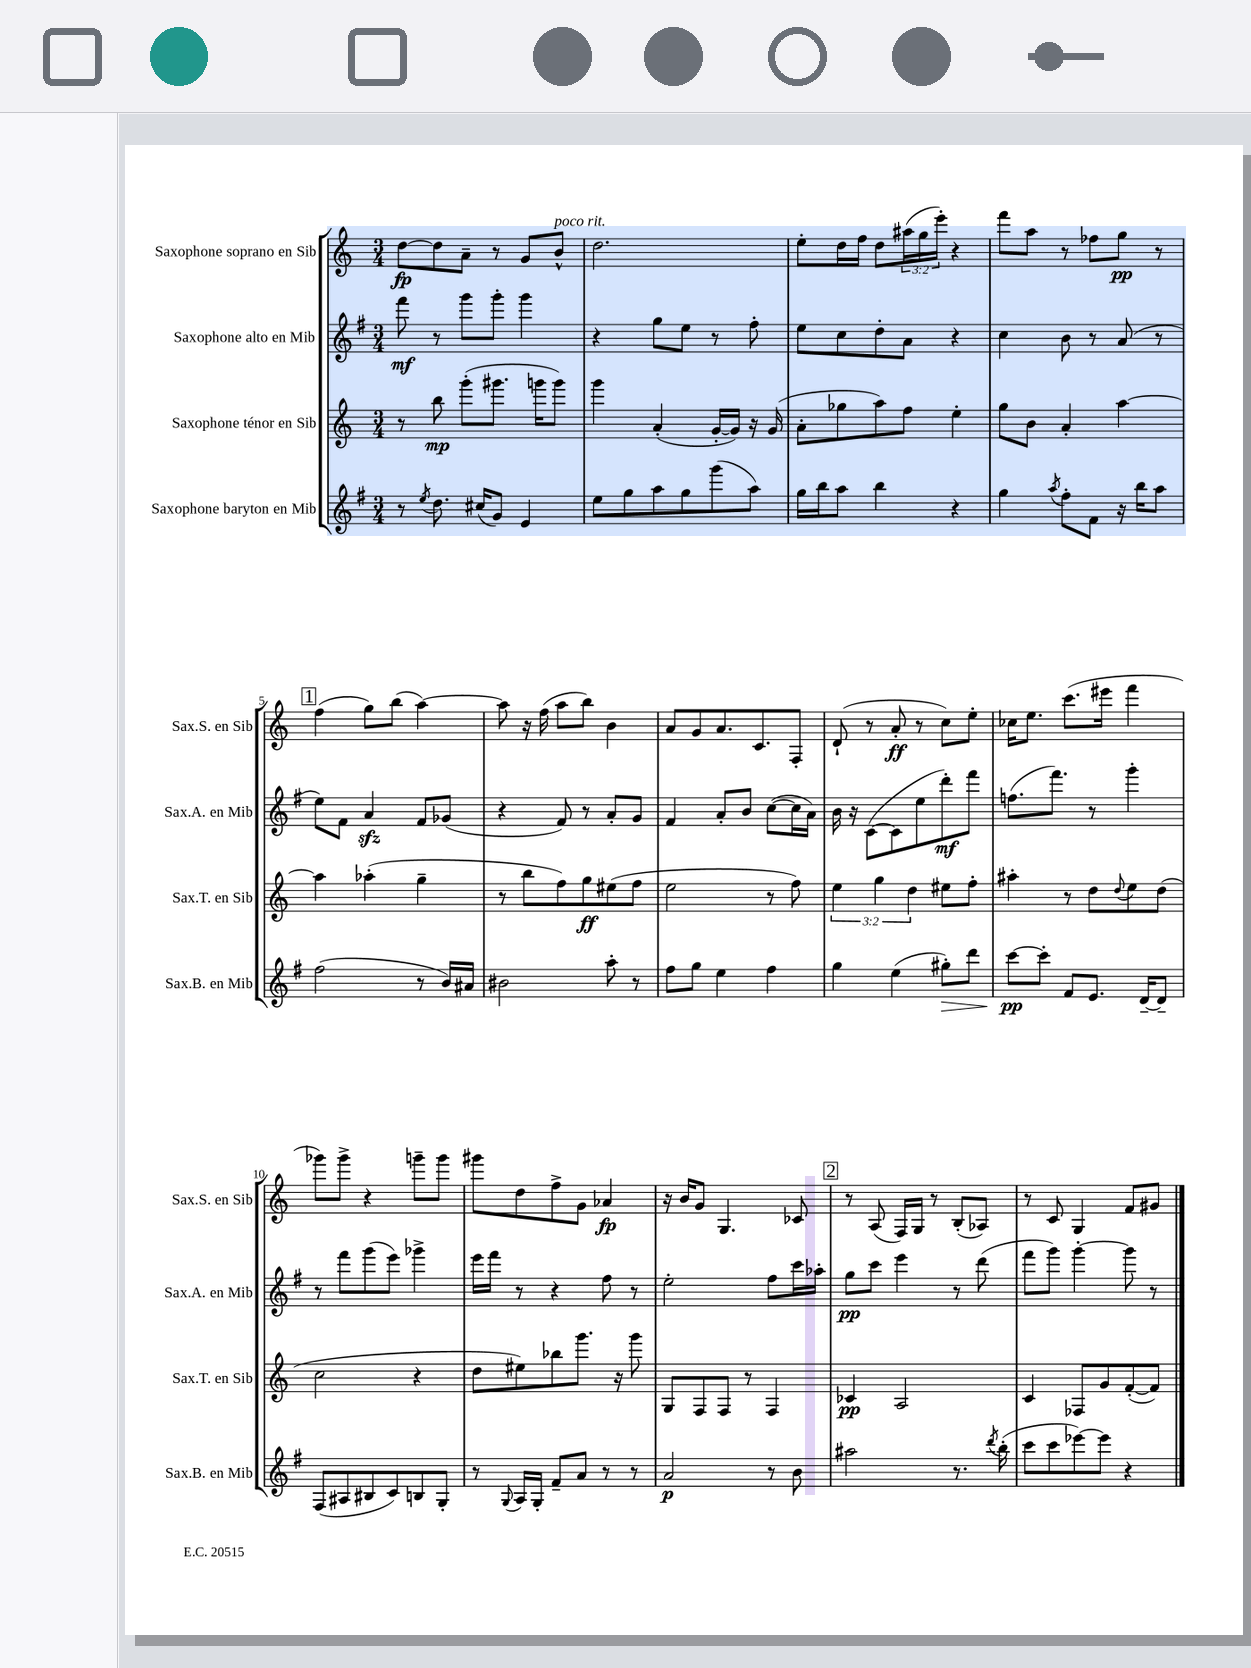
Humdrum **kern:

**kern	**dynam	**kern	**dynam	**kern	**dynam	**kern	**dynam
*part4	*part4	*part3	*part3	*part2	*part2	*part1	*part1
*staff4	*staff4	*staff3	*staff3	*staff2	*staff2	*staff1	*staff1
*I"Saxophone baryton en Mib	*	*I"Saxophone ténor en Sib	*	*I"Saxophone alto en Mib	*	*I"Saxophone soprano en Sib	*
*I'Sax.B. en Mib	*	*I'Sax.T. en Sib	*	*I'Sax.A. en Mib	*	*I'Sax.S. en Sib	*
*clefG2	*	*clefG2	*	*clefG2	*	*clefG2	*
*k[f#]	*	*k[]	*	*k[f#]	*	*k[]	*
*M3/4	*	*M3/4	*	*M3/4	*	*M3/4	*
=1	=1	=1	=1	=1	=1	=1	=1
8r	.	8r	.	8fff#\	mf	[8dd\L	fp
8qee/	.	.	.	.	.	.	.
8.dd\	.	8bb\	mp	8r	.	8dd\]	.
.	.	(8ggg'\L	.	8ggg\L	.	8a~\J	.
(16cc#X/KL	.	.	.	.	.	.	.
8g/J)	.	8.ggg#X\J	.	8ggg'\J	.	8r	.
4e/	.	.	.	4ggg\	.	8g/L	.
.	.	16gggn\KL	.	.	.	.	.
!	!	!	!	!	!	!LO:TX:a:i:t=poco rit.	!
.	.	8ggg\J)	.	.	.	8b^^/J	.
=2	=2	=2	=2	=2	=2	=2	=2
8ee\L	.	4ggg\	.	4r	.	2.dd\	.
8gg\	.	.	.	.	.	.	.
8aa\	.	(4a'/	.	8gg\L	.	.	.
8gg\	.	.	.	8ee\J	.	.	.
(8ggg\	.	[16g'/LL	.	8r	.	.	.
.	.	16g/JJ])	.	.	.	.	.
8aa\J)	.	16r	.	8ff#'\	.	.	.
.	.	(16g/	.	.	.	.	.
=3	=3	=3	=3	=3	=3	=3	=3
16gg\LL	.	8a'\L	.	8ee\L	.	8ee'\L	.
16bb\J	.	.	.	.	.	.	.
8aa\J	.	8gg-X\	.	8cc\	.	16dd\L	.
.	.	.	.	.	.	16ff\JJ	.
4bb\	.	8aa\)	.	8dd'\	.	8dd\L	.
.	.	8ff\J	.	8a\J	.	(24aa#X\L	.
.	.	.	.	.	.	24gg\	.
.	.	.	.	.	.	24eee'\JJ)	.
4r	.	4ee'\	.	4r	.	4r	.
=4	=4	=4	=4	=4	=4	=4	=4
4gg\	.	8gg\L	.	4cc\	.	8fff\L	.
.	.	8b\J	.	.	.	8aa\J	.
8qaa/	.	.	.	.	.	.	.
8ff#'\L	.	4a'/	.	8b\	.	8r	.
8f#\J	.	.	.	8r	.	8ff-X\L	.
16r	.	[4aa\	.	(8a/	.	8gg\J	pp
16bb\KL	.	.	.	.	.	.	.
8aa\J	.	.	.	8r	.	8r	.
!!LO:LB:g=z
!!LO:REH:place=s1:t=1
=5	=5	=5	=5	=5	=5	=5	=5
(2ff#\	.	4aa\]	.	8ee\L)	.	(4ff\	.
.	.	.	.	8f#\J	.	.	.
.	.	(4aa-X'\	.	4azz/	.	8gg\L)	.
.	.	.	.	.	.	(8bb\J	.
8r	.	4gg~\	.	8f#/L	.	[4aa\)	.
16b/LL)	.	.	.	(8g-X/J	.	.	.
16a#X/JJ	.	.	.	.	.	.	.
=6	=6	=6	=6	=6	=6	=6	=6
2b#X\	.	8r	.	4r	.	8aa\]	.
.	.	8bb\L	.	.	.	16r	.
.	.	.	.	.	.	(16ff\	.
.	.	8ff\)	.	8f#/)	.	8aa\L	.
.	.	8gg\	ff	8r	.	8bb\J)	.
8aa'\	.	(8ee#X\	.	8a'/L	.	4b\	.
8r	.	8ff\J	.	8g/J	.	.	.
=7	=7	=7	=7	=7	=7	=7	=7
8ff#\L	.	2ee\	.	4f#/	.	8a/L	.
8gg\J	.	.	.	.	.	8g/	.
4ee\	.	.	.	8a'/L	.	8.a/	.
.	.	.	.	8b/J	.	.	.
.	.	.	.	.	.	8.c/	.
4ff#\	.	8r	.	([8cc\L	.	.	.
.	.	8ff\)	.	16cc\L]	.	8F'/J	.
.	.	.	.	16a\JJ)	.	.	.
=8	=8	=8	=8	=8	=8	=8	=8
4gg\	.	6ee\	.	16b\	.	(8d`/	.
.	.	.	.	16r	.	.	.
.	.	.	.	([8c\L	.	8r	.
.	.	6gg\	.	.	.	.	.
(4ee\	.	.	.	8c\]	.	8a'/	ff
.	.	6dd\	.	.	.	.	.
.	.	.	.	8ee\	.	8r	.
!	!LO:HP:b	!	!	!	!	!	!
8gg#X'\L)	>	8ee#X\L	.	8ddd'\)	mf	8cc\L)	.
8ddd\J	.	8ff'\J	.	8fff#\J	.	8ee'\J	.
=9	=9	=9	=9	=9	=9	=9	=9
[8ccc\L	pp	4aa#X'\	.	(8.ffn\L	.	16cc-X\KL	.
.	.	.	.	.	.	8.ee\J	.
8ccc'\J]	]	.	.	.	.	.	.
.	.	.	.	8.fff#\J)	.	.	.
8f#/L	.	8r	.	.	.	(8.ccc\L	.
8.e/J	.	8dd\L	.	8r	.	.	.
.	.	.	.	.	.	16eee#X\Jk	.
.	.	8qqdd/	.	.	.	.	.
.	.	8ee\	.	4ggg'\	.	4fff\	.
[16d~/KL	.	.	.	.	.	.	.
8d~/J]	.	(8dd\J	.	.	.	.	.
!!LO:LB:g=z
=10	=10	=10	=10	=10	=10	=10	=10
(8F#/L	.	2cc\	.	8r	.	8ggg-X\L)	.
8A#X/	.	.	.	8fff#\L	.	8ggg-^\J	.
8B#X/	.	.	.	(8ggg\	.	4r	.
8c/)	.	.	.	8eee\J)	.	.	.
8Bn/	.	4r	.	4ggg-X^\	.	8gggn~\L	.
8G'/J	.	.	.	.	.	8ggg\J	.
=11	=11	=11	=11	=11	=11	=11	=11
8r	.	8dd\L	.	16eee\LL	.	8ggg#X\L	.
.	.	.	.	16fff#\JJ	.	.	.
8qqG/	.	.	.	.	.	.	.
16A/LL	.	8ee#X\)	.	8r	.	8dd\	.
16G'/JJ	.	.	.	.	.	.	.
8f#~/L	.	8bb-X\	.	4r	.	8ff^\	.
8a/J	.	8.ggg\J	.	.	.	8g\J	.
8r	.	.	.	8ff#\	.	4a-X/	fp
.	.	16r	.	.	.	.	.
8r	.	8ggg\	.	8r	.	.	.
=12	=12	=12	=12	=12	=12	=12	=12
2a/	p	8G/L	.	2ee'\	.	16r	.
.	.	.	.	.	.	16b/KL	.
.	.	8F/	.	.	.	8g/J	.
.	.	8F/J	.	.	.	4.G/	.
.	.	8r	.	.	.	.	.
8r	.	4F/	.	8ff#\L	.	.	.
8b\	.	.	.	16ccc\L	.	8c-X/	.
.	.	.	.	16aa-X'\JJ	.	.	.
!!LO:REH:place=s1:t=2
=13	=13	=13	=13	=13	=13	=13	=13
2aa#X\	.	4c-X/	pp	8gg\L	pp	8r	.
.	.	.	.	8ccc\J	.	(8A/	.
.	.	2A/	.	4eee\	.	16F/LL)	.
.	.	.	.	.	.	16G/JJ	.
.	.	.	.	.	.	8r	.
8.r	.	.	.	8r	.	(8B'/L	.
.	.	.	.	(8ddd\	.	8A-X/J)	.
8qddd/	.	.	.	.	.	.	.
(16bb'\	.	.	.	.	.	.	.
=14	=14	=14	=14	=14	=14	=14	=14
8ccc\L	.	4c/	.	8fff#\L	.	8r	.
8ccc\	.	.	.	8ggg\J)	.	8c/	.
[8eee-X\)	.	8F-X/L	.	[4ggg'\	.	4G/	.
8eee-\J]	.	8g/	.	.	.	.	.
4r	.	([8f'/	.	8ggg\]	.	8f/L	.
.	.	8f/J])	.	8r	.	8g#X/J	.
==	==	==	==	==	==	==	==
*-	*-	*-	*-	*-	*-	*-	*-
